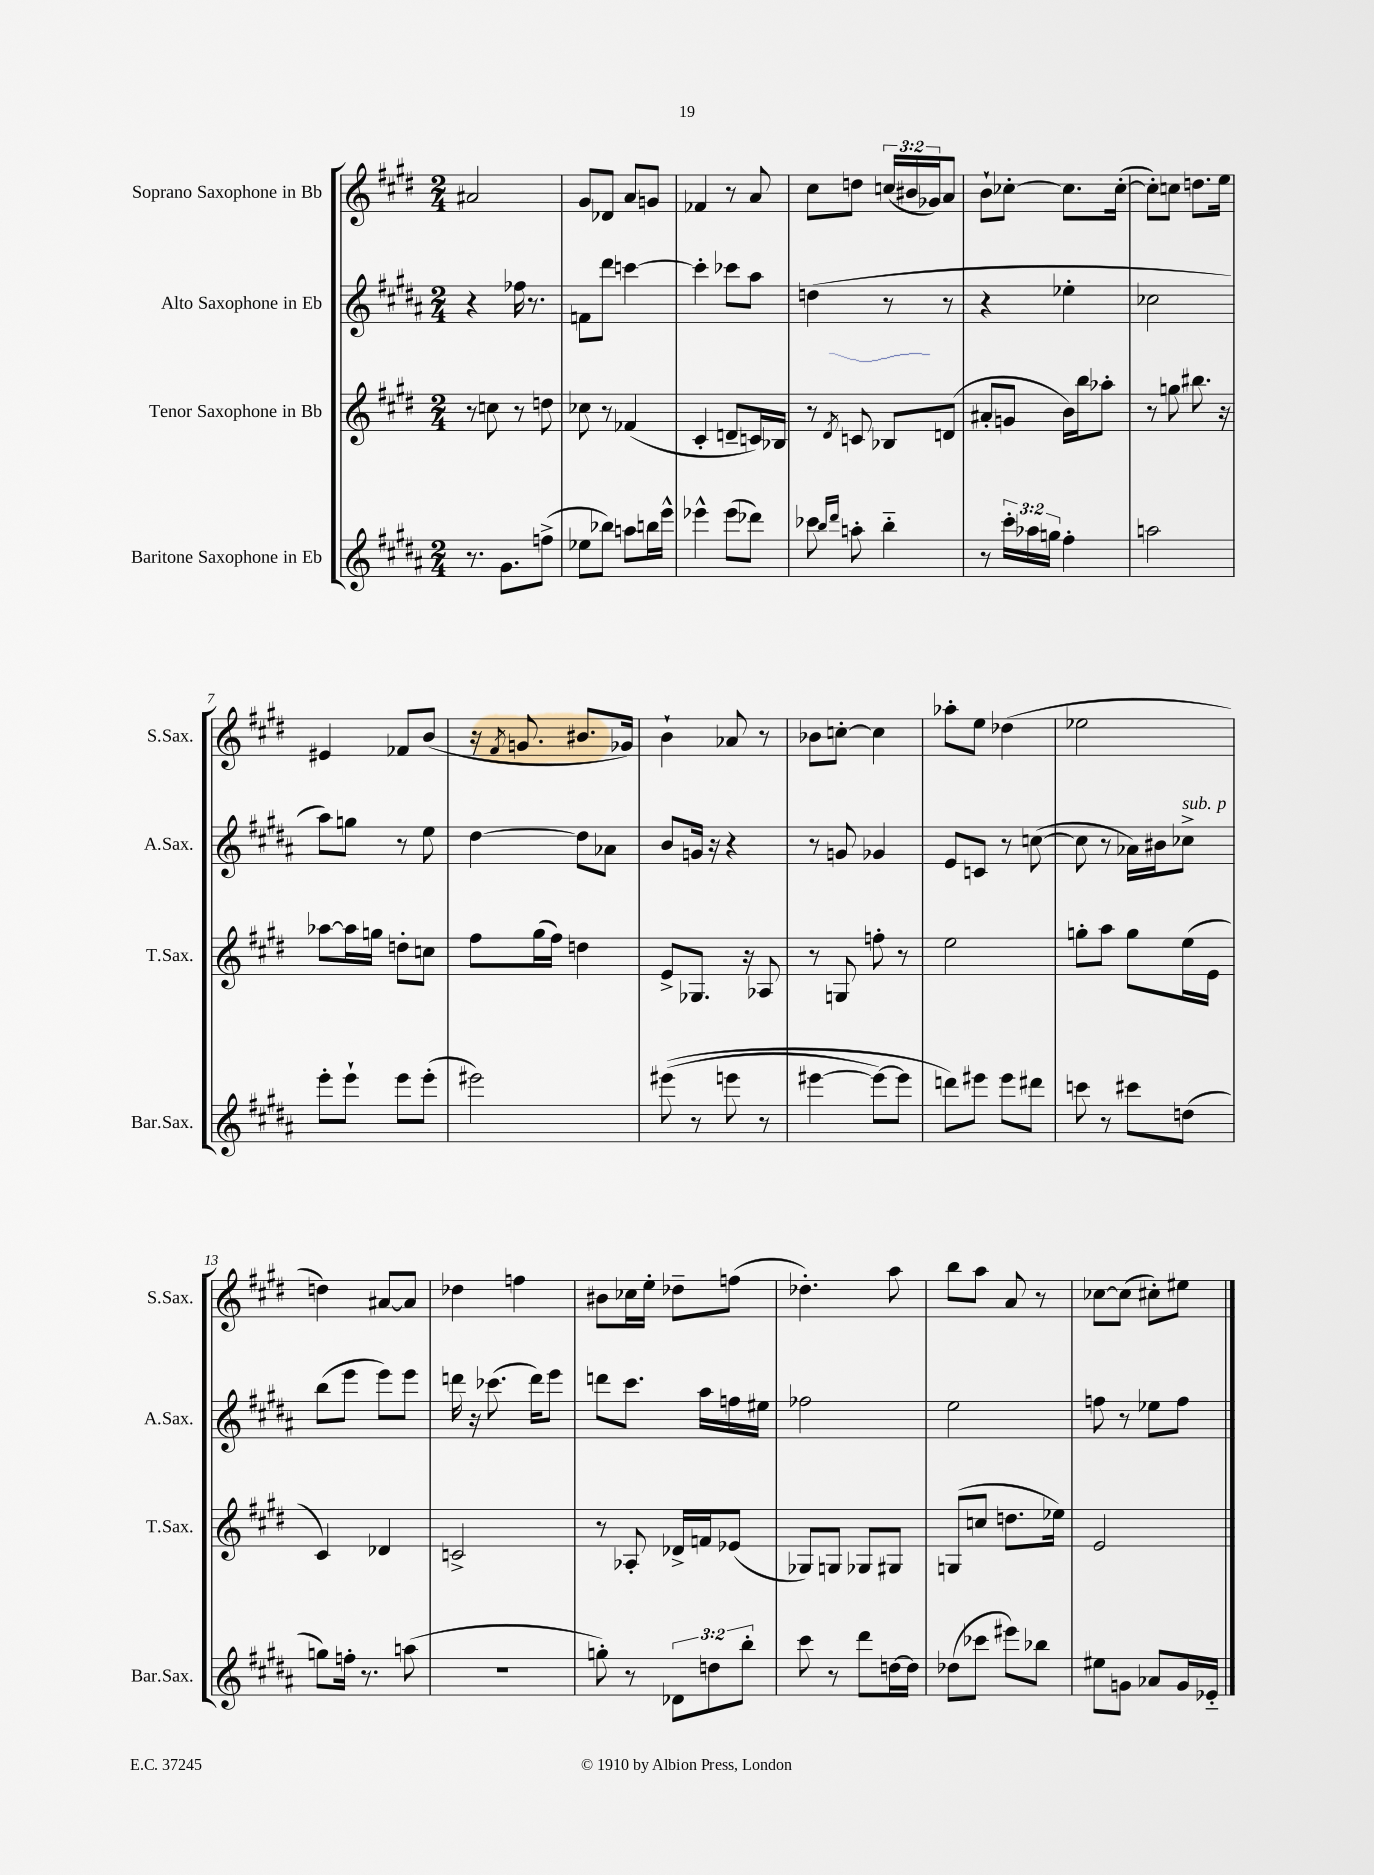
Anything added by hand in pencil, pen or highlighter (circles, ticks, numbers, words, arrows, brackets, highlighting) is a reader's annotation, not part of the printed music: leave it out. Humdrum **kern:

**kern	**kern	**kern	**kern
*staff4	*staff3	*staff2	*staff1
*clefG2	*clefG2	*clefG2	*clefG2
*k[f#c#g#d#a#]	*k[f#c#g#d#]	*k[f#c#g#d#a#]	*k[f#c#g#d#]
*M2/4	*M2/4	*M2/4	*M2/4
8.r	8r	4r	2a#
.	8cc	.	.
8.g#	.	.	.
.	8r	16ff-	.
.	.	8.r	.
(8ff^	8dd	.	.
=	=	=	=
8ee-	8cc-	8f	8g#
8bb-)	8r	8ddd#	8d-
8aa	(4f-	[4ccc	8a
16bb	.	.	8g
16eee^^	.	.	.
=	=	=	=
4eee-^^	4c#'	4ccc']	4f-
(8eee-	8d~	8ccc-	8r
8ddd-)	16c)	8aa#	8a
.	16B-	.	.
=	=	=	=
8ccc-	8r	(4dd	8cc#
16qqbb	.	.	.
16qqddd#	8qd#	.	.
8aa'	8c	.	8dd
4bb'~	8B-	8r	(24cc
.	.	.	24b#
.	.	.	24g-)
.	(8d	8r	8a
=	=	=	=
8r	8a#'	4r	8b`
24ccc#'	8g	.	[8cc-'
24aa-	.	.	.
24gg	.	.	.
4ff#'	16b)	4ee-'	8.cc-]
.	16bb	.	.
.	8aa-'	.	.
.	.	.	([16cc-'
=	=	=	=
2aa	8r	2cc-	8cc-'])
.	8gg	.	8cc
.	8.bb#	.	8.dd
.	16r	.	16ee
=	=	=	=
8eee'	[8aa-	8aa#)	4e#
8eee`	16aa-]	8gg	.
.	16gg	.	.
8eee	8dd'	8r	8f-
(8eee'	8cc	8ee	(8b
=	=	=	=
2eee#)	8ff#	[4dd#	16r
.	.	.	8qf#
.	.	.	8.g
.	(16gg#	.	.
.	16ff#)	.	.
.	4dd	8dd#]	8.b#
.	.	8a-	.
.	.	.	16g-)
=	=	=	=
&((8eee#	8e^	8b	4b`
8r	8.G-	16g	.
.	.	16r	.
8eee	.	4r	8a-
.	16r	.	.
8r	8A-	.	8r
=	=	=	=
[4eee#	8r	8r	8b-
.	8G	8g	[8cc'
8eee#_)	8ff'	4g-	4cc]
8eee#]	8r	.	.
=	=	=	=
8ddd&)	2ee	8e	8aa-'
8eee#	.	8c	8ee
8eee#	.	8r	(4dd-
8ddd#	.	([8cc	.
=	=	=	=
8ccc	8gg'	8cc]	2ee-
8r	8aa	8r	.
8ccc#	8gg	16a-)	.
.	.	16b#	.
(8dd	(16ee	8cc-^	.
.	16e	.	.
=	=	=	=
8gg)	4c#)	(8bb	4dd)
16ff'	.	8eee	.
8.r	.	.	.
.	4d-	8eee)	[8a#
(8aa	.	8eee	8a#]
=	=	=	=
2r	2c^	16ddd	4dd-
.	.	16r	.
.	.	(8.ccc-	.
.	.	.	4ff
.	.	16ddd)	.
.	.	8eee	.
=	=	=	=
8gg')	8r	8ddd	8b#
8r	8A-'	8.ccc#	16cc-
.	.	.	16ee'
12d-	16d-^	.	8dd-~
.	16f	16aa#	.
12dd	.	.	.
.	(8e-	16ff	(8ff
12bb'	.	.	.
.	.	16ee#	.
=	=	=	=
8ccc#	8G-)	2ff-	4.dd-')
8r	8G	.	.
8ddd#	8G-	.	.
[16dd	8G#	.	8aa
16dd]	.	.	.
=	=	=	=
(8dd-	(8G	2ee	8bb
8ccc-	8cc	.	8aa
8eee#)	8.dd	.	8a
8bb-	.	.	8r
.	16ee-)	.	.
=	=	=	=
8ee#	2e	8ff	[8cc-
8g	.	8r	(8cc-]
8a-	.	8ee-	8cc#')
16g	.	8ff	8ee#
16e-'~	.	.	.
==	==	==	==
*-	*-	*-	*-
